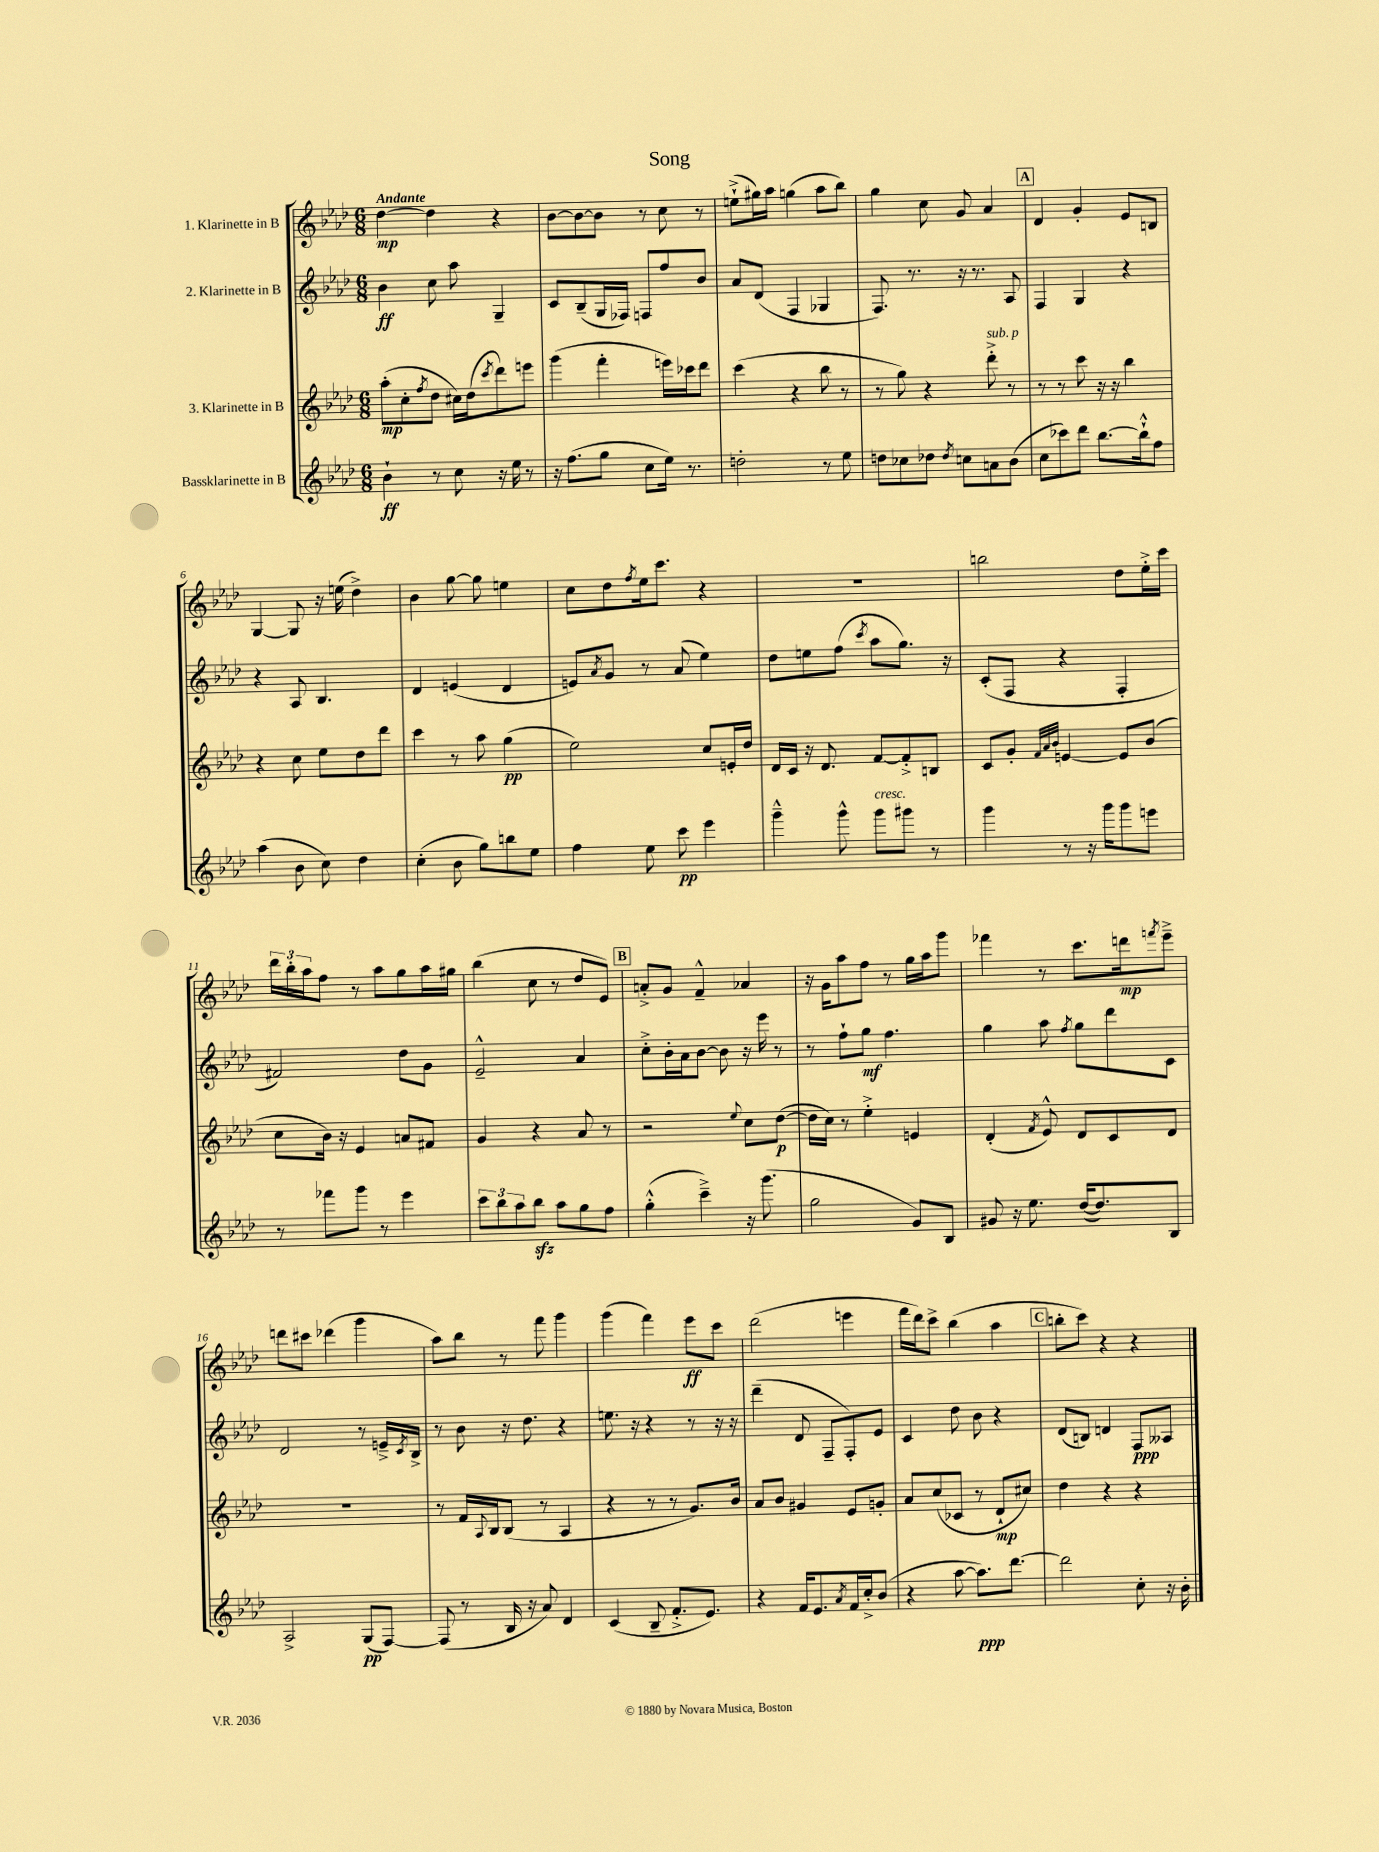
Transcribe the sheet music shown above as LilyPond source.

\header { title = "Song" }
<<
\new StaffGroup <<
\new Staff = "s0" \with { instrumentName = "1. Klarinette in B" } {
    \clef treble \key aes \major \numericTimeSignature \time 6/8 \tempo "Andante"
    des''4~\mp des''4 r4 |
    bes'8~ bes'8~ bes'8 r8 c''8 r8 |
    e''8-!->( gis''16) aes''16 g''4( aes''8 bes''8) |
    g''4 c''8 g'8 aes'4 |
    \mark \markup { \box "A" } des'4 g'4-. ees'8 b8 |
    g4~ g8 r16 e''16( des''4->) |
    bes'4 g''8~ g''8 e''4 |
    c''8 des''8 \acciaccatura { f''8 } ees''16 c'''8. r4 |
    R2. |
    b''2 des''8 ees''16-.-> c'''16 |
    \tuplet 3/2 { des'''16 bes''16-. aes''16 } f''8 r8 aes''8 g''8 aes''16 gis''16 |
    bes''4( c''8 r8 des''8 ees'8) |
    \mark \markup { \box "B" } a'8-.-> g'8 f'4---^ aes'4 |
    r16 g'16 aes''8 f''8 r8 g''16 aes''16 g'''8 |
    fes'''4 r8 c'''8. d'''16\mp \acciaccatura { f'''8 } ees'''8---> |
    d'''8 cis'''8 des'''4( g'''4 |
    aes''8) bes''8 r8 f'''8 g'''4 |
    g'''4( f'''4) ees'''8\ff c'''8 |
    des'''2( e'''4 |
    f'''16 des'''16) c'''8-> bes''4( aes''4 |
    \mark \markup { \box "C" } b''8-. c'''8) r4 r4 \bar "|." |
}
\new Staff = "s1" \with { instrumentName = "2. Klarinette in B" } {
    \clef treble \key aes \major \numericTimeSignature \time 6/8
    bes'4\ff c''8 aes''8 g4-- |
    c'8 bes8--( g16 fes16) f8 f''8 bes'8 |
    aes'8 des'8( f4 ges4 |
    f8.) r8. r16 r8. aes8 |
    \mark \markup { \box "A" } f4 g4 r4 |
    r4 aes8 bes4. |
    des'4 e'4( des'4 |
    e'8) \acciaccatura { aes'8 } g'8 r8 aes'8( ees''4) |
    des''8 e''8 f''8( \acciaccatura { c'''8 } aes''8 g''8.) r16 |
    c'8-.( f8 r4 f4-. |
    fis'2) des''8 g'8 |
    ees'2---^ aes'4 |
    \mark \markup { \box "B" } c''8-.-> bes'16-. aes'16 bes'8~ bes'8 r16 ees'''16 r8 |
    r8 f''8-! g''8\mf f''4. |
    g''4 aes''8 \acciaccatura { f''8 } g''8 des'''8 c'8 |
    des'2 r8 e'16---> \acciaccatura { c'8 } bes16-> |
    r8 bes'8 r16 des''8. r4 |
    e''8. r16 r4 r8 r16 r16 |
    des'''4--( des'8 f8-- f8-.) ees'8 |
    c'4 des''8 bes'8 r4 |
    \mark \markup { \box "C" } des'8( b8) d'4 f8\ppp aeses8 \bar "|." |
}
\new Staff = "s2" \with { instrumentName = "3. Klarinette in B" } {
    \clef treble \key aes \major \numericTimeSignature \time 6/8
    aes''8-.\mp( c''8-. \acciaccatura { f''8 } des''8 cis''16) des''16( \acciaccatura { c'''8 } des'''8) e'''8 |
    g'''4( f'''4-. e'''16) ces'''16 des'''8 |
    c'''4( r4 bes''8 r8 |
    r8 g''8) r4 des'''8-.->^\markup { \italic "sub. p" } r8 |
    \mark \markup { \box "A" } r8 r8 c'''8 r16 r16 bes''4 |
    r4 c''8 ees''8 des''8 des'''8 |
    c'''4 r8 aes''8 g''4\pp( |
    ees''2) c''8 e'16-. des''16 |
    des'16 c'16 r16 des'8. f'8~ f'8-.-> b8 |
    c'8 g'8-. \grace { f'32 aes'32 bes'32 } e'4~ e'8 bes'8( |
    c''8 bes'16) r16 ees'4 a'8 fis'8 |
    g'4 r4 aes'8 r8 |
    \mark \markup { \box "B" } r2 \appoggiatura { ees''8 } c''8 des''8~\p( |
    des''16 c''16) r8 ees''4-.-> e'4 |
    des'4-.( \acciaccatura { f'8 } ees'8-^) des'8 c'8 des'8 |
    r2. |
    r8 f'16 \appoggiatura { aes8 } bes16 bes8( r8 aes4 |
    r4 r8 r8 g'8.) bes'16 |
    aes'8 bes'8 gis'4 ees'8 g'8-. |
    aes'8 c''8( ces'8 r8 des'8-!\mp cis''8) |
    \mark \markup { \box "C" } des''4 r4 r4 \bar "|." |
}
\new Staff = "s3" \with { instrumentName = "Bassklarinette in B" } {
    \clef treble \key aes \major \numericTimeSignature \time 6/8
    bes'4-!\ff r8 c''8 r16 ees''16 r8 |
    r16 f''8.( g''8 c''8 ees''16) r8. |
    d''2-. r8 ees''8 |
    d''8 ces''8 des''8 \acciaccatura { des''8 } c''8 a'8 bes'8( |
    \mark \markup { \box "A" } c''8 ces'''8) des'''8 bes''8.~ bes''16-!-^ f''8 |
    aes''4( bes'8 c''8) des''4 |
    c''4-.( bes'8 g''8) b''8 ees''8 |
    f''4 ees''8 c'''8\pp ees'''4 |
    g'''4---^ g'''8-^ g'''8^\markup { \italic "cresc." } gis'''8 r8 |
    g'''4 r8 r16 g'''16 g'''8 e'''8 |
    r8 fes'''8 g'''8 r8 ees'''4 |
    \tuplet 3/2 { c'''8 bes''8 aes''8 } bes''8\sfz aes''8 g''8 f''8 |
    \mark \markup { \box "B" } g''4-.-^( c'''4--->) r16 g'''8.( |
    g''2 g'8) bes8 |
    gis'8 r16 ees''8. des''16~( des''8.) bes8 |
    aes2-> g8\pp( f8~) |
    f8( r8 bes16 r16 aes'8) des'4 |
    c'4( bes8-- f'8.-.-> ees'8.) |
    r4 f'16 ees'8. \acciaccatura { aes'8 } f'16 c''16-.-> bes'8( |
    r4 aes''8~ aes''8.\ppp) des'''8.~ |
    \mark \markup { \box "C" } des'''2 c''8-. r16 bes'16-. \bar "|." |
}
>>
>>
